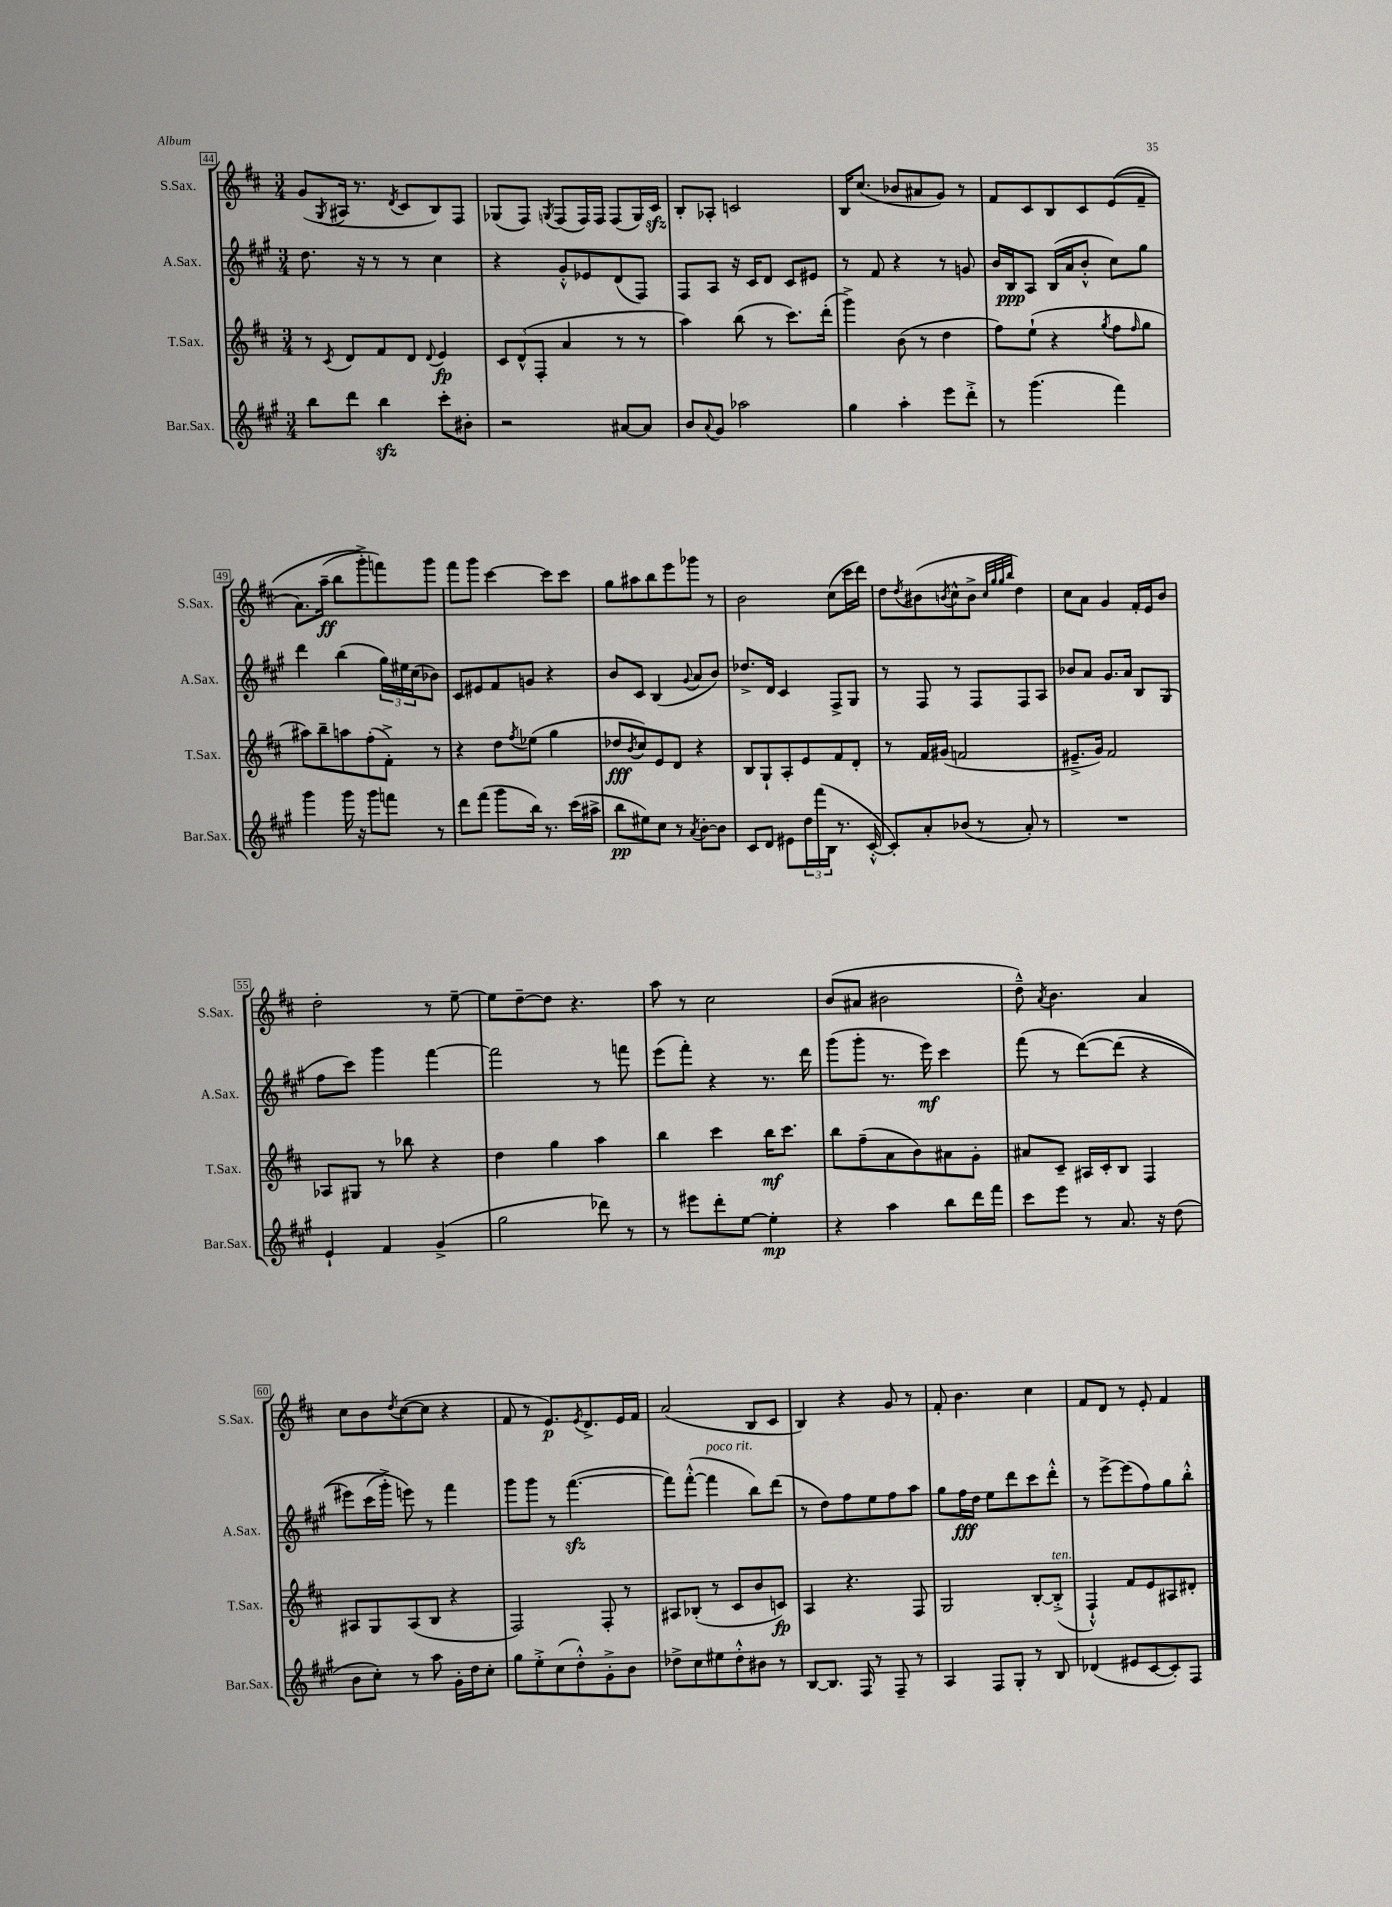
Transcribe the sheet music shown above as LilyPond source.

<<
\new StaffGroup <<
\new Staff = "s0" \with { instrumentName = "S.Sax." shortInstrumentName = "S.Sax." } {
    \clef treble \key d \major \numericTimeSignature \time 3/4
    g'8( \acciaccatura { g8 } ais16 r8. \acciaccatura { d'8 } cis'8 b8) fis8 |
    ges8( fis8) \acciaccatura { g8 } fis8( fis16) fis16 fis8( g16) cis'16\sfz |
    b8-. aes8-. c'2 |
    b16 cis''8.( bes'8 ais'8 g'8) r8 |
    fis'8 cis'8 b8 cis'8 e'8(\( fis'8-- |
    a'8.) a''16--\ff( b''8 g'''8-.->\) f'''8) g'''8 |
    fis'''8 g'''8 cis'''4~ cis'''8 cis'''8 |
    g''8 ais''8 b''8 e'''8 ges'''8 r8 |
    b'2 cis''8( cis'''16 d'''16) |
    d''8 \acciaccatura { d''8 } bis'8( \acciaccatura { b'8 } cis''8-^ b'8-> \grace { cis''32 g''32 g''32 b''32 } d''4) |
    cis''8 a'8 g'4 fis'16-. e'16 b'8 |
    d''2-. r8 e''8~-- |
    e''8 d''8~-- d''8 r4. |
    a''8 r8 cis''2 |
    b'8( ais'8 bis'2 |
    d''8---^) \acciaccatura { a'8 } b'4. a'4 |
    cis''8 b'8 \acciaccatura { d''8 } cis''8~( cis''8 r4 |
    fis'8 r8 e'8.\p) \acciaccatura { e'8 } d'8.-> e'16 fis'16 |
    a'2( b8 cis'8 |
    b4) r4 g'8 r8 |
    fis'8-. b'4. cis''4 |
    fis'8 d'8 r8 e'8-. fis'4 \bar "|." |
}
\new Staff = "s1" \with { instrumentName = "A.Sax." shortInstrumentName = "A.Sax." } {
    \clef treble \key a \major \numericTimeSignature \time 3/4
    d''8. r16 r8 r8 cis''4 |
    r4 gis'8-.-^ ees'8 d'8( fis8) |
    fis8 a8 r16 cis'16 d'8 cis'8 eis'8 |
    r8 fis'8 r4 r8 g'8 |
    b'16 b16\ppp a8 b16( a'16 b'8-.-^ cis''8) gis''8 |
    d'''4 b''4( \tuplet 3/2 { gis''16) eis''16 cis''16( } bes'8) |
    cis'8 eis'8 fis'8 g'8 r4 |
    b'8 cis'8 b4( \appoggiatura { gis'8 } a'8 b'8) |
    des''8.-> d'16 cis'4 fis8-> gis8 |
    r8 fis8 r8 fis8 fis8 a8 |
    bes'8 a'8 gis'8. a'16 b8 gis8( |
    fis''8 cis'''8) gis'''4 fis'''4~ |
    fis'''2 r8 f'''8 |
    e'''8( fis'''8-.) r4 r8. d'''16 |
    gis'''8( gis'''8-. r8. e'''16\mf) cis'''4 |
    fis'''8( r8 d'''8~)\( d'''8( r4 |
    eis'''8) cis'''16( gis'''16-.->) e'''8\) r8 fis'''4 |
    gis'''8 gis'''8 r8 fis'''4.~\sfz( |
    fis'''8) fis'''8~-.-^( fis'''4^\markup { \italic "poco rit." } b''8) d'''8( |
    r8 d''8) fis''8 e''8 fis''8 a''8 |
    gis''8 fis''16\fff d''16 e''8 d'''8 cis'''8 d'''8-.-^ |
    r8 e'''8~-> e'''8( fis''8) gis''8 b''8-.-^ \bar "|." |
}
\new Staff = "s2" \with { instrumentName = "T.Sax." shortInstrumentName = "T.Sax." } {
    \clef treble \key d \major \numericTimeSignature \time 3/4
    r8 \acciaccatura { cis'8 } d'8 fis'8 d'8 \appoggiatura { d'8 } e'4\fp |
    \tuplet 3/2 { cis'8 d'8-^( fis8-. } a'4 r8 r8 |
    a''4) b''8( r8 cis'''8.) d'''16-.( |
    g'''4->) b'8( r8 d''4 |
    fis''8) e''8-!( r4 \acciaccatura { g''8 } fis''8 \grace { fis''16 } g''8 |
    ais''8) b''8-- a''8 fis''8-.( fis'8-.->) r8 |
    r4 d''8 \acciaccatura { fis''8 } ees''8( g''4 |
    des''8\fff \acciaccatura { b'8 } cis''8) e'8 d'8 r4 |
    b8 g8-! a8-. e'8 fis'8 d'8-. |
    r8 fis'16 gis'16( f'2 |
    eis'8.---> g'16) fis'2 |
    aes8 gis8 r8 bes''8 r4 |
    d''4 g''4 a''4 |
    b''4 cis'''4 b''16\mf cis'''8. |
    b''8 fis''8--( a'8 b'8) ais'8 g'8-. |
    ais'8 cis'8-- ais16 cis'16-. b8 fis4 |
    ais8 g8 ais8( b8 r4 |
    fis2) fis8-. r8 |
    ais8 bes8-.( r8 cis'8 b'8 c'8\fp) |
    a4 r4. fis8 |
    g2 b8~-. b8-.->^\markup { \italic "ten." }( |
    fis4-!-^) fis'8 e'8 ais8 dis'8-. \bar "|." |
}
\new Staff = "s3" \with { instrumentName = "Bar.Sax." shortInstrumentName = "Bar.Sax." } {
    \clef treble \key a \major \numericTimeSignature \time 3/4
    b''8 d'''8 b''4\sfz cis'''8-. bis'8-. |
    r2 ais'8~ ais'8 |
    b'8 \appoggiatura { a'8 } gis'8 aes''2 |
    gis''4 a''4-. e'''8 d'''8-.-> |
    r8 gis'''4.( fis'''4) |
    gis'''4 gis'''16 r16 gis'''8 f'''8 r8 |
    d'''8 fis'''8( gis'''8 b''16) r8. cis'''16( ais''16-> |
    b''8\pp eis''8) cis''8 r8 \acciaccatura { a'8 } b'8~-. b'8 |
    cis'8 d'8 eis'8 \tuplet 3/2 { d''16 fis'''16( b16 } r8. cis'16~-.-^ |
    cis'8-.) a'8-. bes'8( r8 a'8-.) r8 |
    R2. |
    e'4-! fis'4 gis'4->( |
    gis''2 des'''8) r8 |
    r8 eis'''8 d'''8-. e''8~ e''4-.\mp |
    r4 a''4 b''8 d'''16 fis'''16 |
    cis'''8 e'''8 r8 a'8. r16 d''8( |
    b'8 cis''8-.) r8 a''8 gis'16-. d''16 cis''8-. |
    gis''8 e''8-.-> cis''8( d''8-.-^) gis'8-.-> b'8 |
    des''8-> cis''8 eis''8 des''8-.-^ bis'8 r8 |
    b8~ b8. fis16 r8 fis8-- r8 |
    a4 fis8 gis8-. r8 b8 |
    des'4( eis'8 cis'8~ cis'8-.) fis8 \bar "|." |
}
>>
>>
\layout { \context { \Score currentBarNumber = #44 \override BarNumber.stencil = #(make-stencil-boxer 0.1 0.3 ly:text-interface::print) } }
